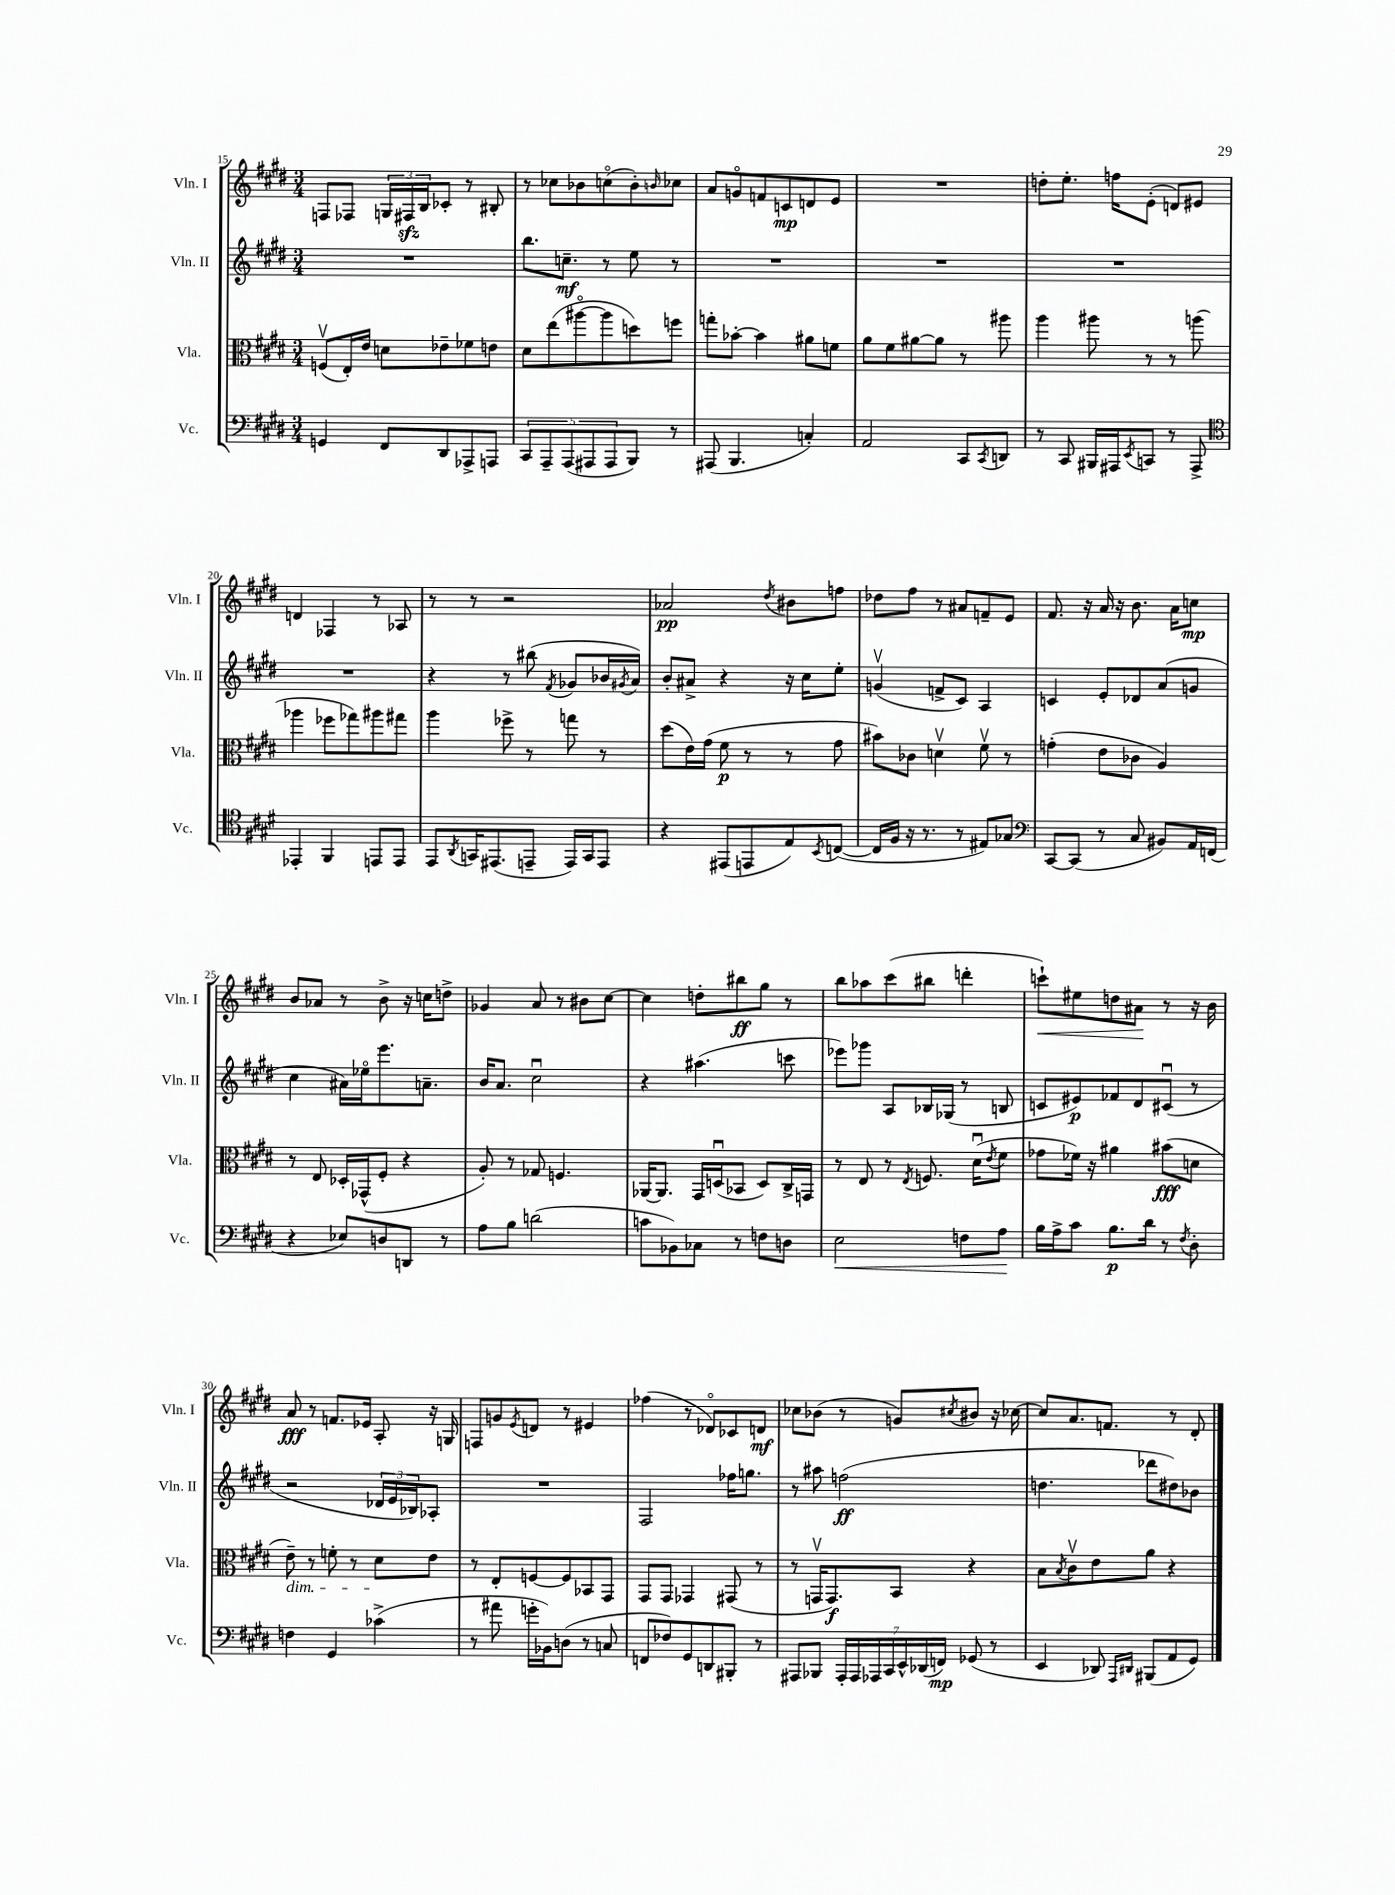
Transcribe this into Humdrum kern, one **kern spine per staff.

**kern	**kern	**kern	**kern
*staff4	*staff3	*staff2	*staff1
*clefF4	*clefC3	*clefG2	*clefG2
*k[f#c#g#d#]	*k[f#c#g#d#]	*k[f#c#g#d#]	*k[f#c#g#d#]
*M3/4	*M3/4	*M3/4	*M3/4
4GG	(8Fv	2.r	8F
.	16E')	.	8F-
.	16e	.	.
8FF#	8d	.	24G
.	.	.	24F#
.	.	.	24B
8DD#	8e-~	.	8c-'
8AAA-^	8f-	.	8r
8AAA	8e	.	8B#'
=	=	=	=
10CC#	8d#	8.bb	8r
10AAA~	.	.	.
.	(8ee	.	8cc-
.	.	8.cc~	.
(10AAA	.	.	.
.	[8aa#o	.	8b-
10AAA#	.	.	.
.	8aa#]	8r	(8cco
10AAA#	.	.	.
8BBB)	8dd)	8ee	8b-')
.	.	.	16qqb
8r	8ff	8r	8cc-
=	=	=	=
(8AAA#	8gg'	2.r	8a
4.BBB	[8b-'	.	8go
.	4b-]	.	8f
.	.	.	8c
4C')	8a#	.	8d
.	8f	.	8e
=	=	=	=
2AA	8a	2.r	2.r
.	8f#	.	.
.	[8a#	.	.
.	8a#]	.	.
8CC#	8r	.	.
8qCC#	.	.	.
8DD	8aa#	.	.
=	=	=	=
8r	4aa	2.r	8dd'
8CC#	.	.	8.ee'
16BBB#	8aa#	.	.
16AAA#	.	.	16ff
8qEE	.	.	.
8CC	8r	.	(8e'
8r	8r	.	8d)
8AAA#^	(8aa	.	8e#
=	=	=	=
*clefC4	*	*	*
4EE-'	4aa-	2.r	4d
4FF#	8ff-	.	4F-
.	8gg-)	.	.
8EE	8aa#	.	8r
8EE	8gg#	.	8A-
=	=	=	=
8EE	4aa	4r	8r
8qAA	.	.	.
16GG	.	.	8r
(8.EE#	.	.	.
.	8ff-^	8r	2r
8EE~	8r	(8bb#	.
.	.	8qf#	.
16EE)	8gg	8g-	.
16GG	.	.	.
8EE	8r	16b-	.
.	.	8qg#	.
.	.	16a)	.
=	=	=	=
4r	(8dd#	8b'	2a-
.	16e)	8a#^	.
.	(16g#	.	.
(8EE#	8f#	4r	.
8EE	8r	.	.
.	.	.	8qdd#
8E)	8r	16r	8b#
.	.	16cc#	.
8qBB	.	.	.
([8C	8g#	8ee'	8ff
=	=	=	=
16C]	8b#)	(4gv	8dd-
16F#	.	.	.
16r	8c-	.	8ff#
8.r	.	.	.
.	4dv	8f^	8r
8r	.	8c#)	8a#
8E#)	8f#v	4A	8f~
8G-	8r	.	8e
=	=	=	=
*clefF4	*	*	*
[8CC#	(4g'	4c	8.f#
(8CC#]	.	.	.
.	.	.	16r
8r	8e	8e'	16a
.	.	.	16r
8C#	8c-	8d-	8.b
8BB#)	4A)	(8a	.
.	.	.	16a
16AA	.	8g	8cc
(16FF	.	.	.
=	=	=	=
4r	8r	4cc#	8b
.	8E	.	8a-
8E-)	16D-'	16a#)	8r
.	(16GG-^^	16ee-o	.
8D	8F#'	8.eee	8b^
8DD	4r	.	16r
.	.	8.a~	16cc
8r	.	.	8dd^
=	=	=	=
8A	8A')	16b	4g-
.	.	8.a	.
8B	8r	.	.
(2d	8G-	2cc#u	8a
.	4.F	.	8r
.	.	.	8b#
.	.	.	[8cc#
=	=	=	=
8c	[16AA-	4r	4cc#]
.	8.AA-]	.	.
8BB-)	.	.	.
8C-	16GG#	(4.aa#	8dd'
.	(16Du	.	.
8r	8BB-	.	8bb#
8F	8D)	.	8gg#
8D	16C#^	8ccc	8r
.	16GG	.	.
=	=	=	=
2E	8r	8eee-)	8bb
.	8E	8ggg-	8aa-
.	8r	8A	(8ccc#
.	8qE	.	.
.	8.F	16B-	8bb#
.	.	(16G-	.
8F	.	8r	4ddd'
.	(16d#u	.	.
.	8qe	.	.
8A	8f#	8B	.
=	=	=	=
16B	8g-	8c	8ccc`)
16A^	.	.	.
8c#	16f-)	8e#)	8ee#
.	16r	.	.
8.B	4a#	8f-	8dd
.	.	8d#	8a#
16d#	.	.	.
8r	(8b#	(8c#u	8r
8qF#	.	.	.
8D#'	8d	8r	16r
.	.	.	16b
=	=	=	=
4F	8e~)	2r	8a
.	8r	.	8r
4GG#	8f'	.	8.f
.	8r	.	.
.	.	.	16e-
(4c-^	8d#	24d-	8A'
.	.	24e	.
.	.	24B-)	.
.	8e	8A-'	16r
.	.	.	16G
=	=	=	=
8r	8r	2.r	8F
8a#	8E'	.	8g
.	.	.	8qe
16g'	[8F	.	8d
16BB-)	.	.	.
(8D	8F]	.	8r
8r	8BB-	.	4e#
8C	8GG#	.	.
=	=	=	=
8FF	8GG#	2F#	(4ff-
8F-)	8GG#	.	.
8GG#	4GG-	.	8r
8DD	.	.	8d-o)
8BBB#'	(8GG#	16ff-	8c-
.	.	8.gg	.
8r	8r	.	8d
=	=	=	=
8AAA#	8r	8r	8cc-
8BBB-	16GGv	8aa#	(8b-
.	8.GG)	.	.
28AAA#'	.	(2ff	8r
28AAA#	.	.	.
28AAA-	.	.	.
28CC#	.	.	.
.	8BB	.	8g)
28EE^^	.	.	.
(28DD-	.	.	.
28FF)	.	.	.
.	.	.	8qcc#
(8GG-	4r	.	8b#
8r	.	.	16r
.	.	.	[16cc-
=	=	=	=
4EE	8B	4.dd	8cc-]
.	8qB	.	.
.	8c#v	.	8.a
8DD-)	8e	.	.
.	.	.	8.f
16qqAAA	.	.	.
16qqDD#	.	.	.
(8BBB#	8a	8ddd-	.
8AA	4r	8dd#)	8r
8GG#)	.	8b-	8d#'
==	==	==	==
*-	*-	*-	*-
